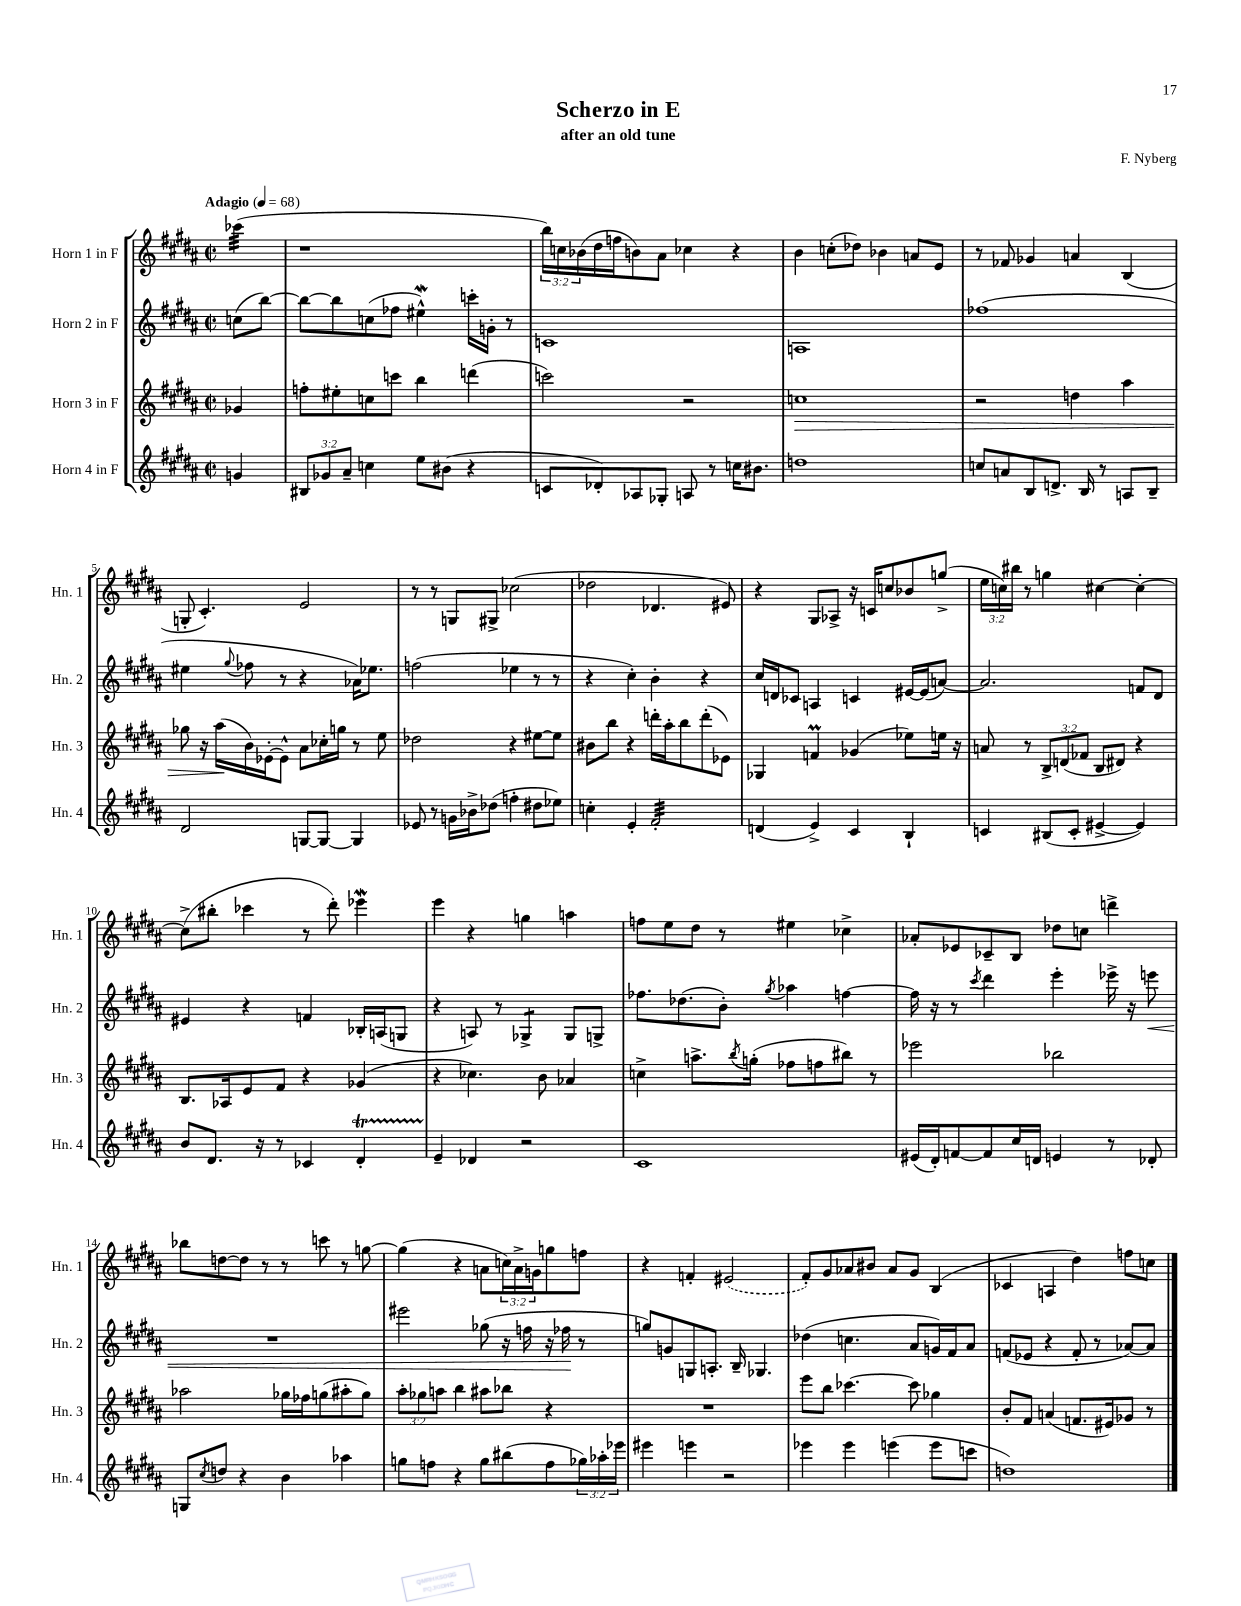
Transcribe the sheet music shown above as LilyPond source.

\header { title = "Scherzo in E" composer = "F. Nyberg" subtitle = "after an old tune" }
<<
\new StaffGroup <<
\new Staff = "s0" \with { instrumentName = "Horn 1 in F" shortInstrumentName = "Hn. 1" } {
    \clef treble \key b \major \defaultTimeSignature \time 2/2 \override Staff.TupletNumber.text = #tuplet-number::calc-fraction-text \partial 4 \tempo "Adagio" 4 = 68
    ces'''4:32( |
    r1 |
    \tuplet 3/2 { b''16) c''16 bes'16( } dis''16 f''16 b'8) ais'8 ces''4 r4 |
    b'4 c''8-.( des''8) bes'4 a'8 e'8 |
    r8 fes'8 ges'4 a'4 b4( |
    g8-. cis'4.-.) e'2 |
    r8 r8 g8 gis8-> ces''2( |
    des''2 des'4. eis'8) |
    r4 gis8 aes8-> r16 c'16 c''8 bes'8 g''8->( |
    \tuplet 3/2 { e''16 c''16) bis''16 } r8 g''4 cis''4~ cis''4~-. |
    cis''8->( bis''8-. ces'''4 r8 dis'''8-.) ees'''4\mordent |
    e'''4 r4 g''4 a''4 |
    f''8 e''8 dis''8 r8 eis''4 ces''4-> |
    aes'8-. ees'8 ces'8-- b8 des''8 c''8 d'''4-> |
    bes''8 d''8~ d''8 r8 r8 c'''8 r8 g''8~ |
    g''4( r4 a'8 \tuplet 3/2 { c''16) a'16-> g'16 } g''8 f''8 |
    r4 f'4-. \once \slurDashed eis'2( |
    fis'8-.) gis'8 aes'8 bis'8 aes'8 gis'8 b4( |
    ces'4 a4 dis''4) f''8 c''8 \bar "|." |
}
\new Staff = "s1" \with { instrumentName = "Horn 2 in F" shortInstrumentName = "Hn. 2" } {
    \clef treble \key b \major \defaultTimeSignature \time 2/2 \partial 4
    c''8( b''8~) |
    b''8~ b''8 c''8( fes''8 eis''4-^\mordent) c'''16-. g'16-. r8 |
    c'1 |
    a1 |
    fes''1( |
    eis''4 \appoggiatura { gis''8 } fes''8 r8 r4 aes'16) ees''8. |
    f''2( ees''4 r8 r8 |
    r4 cis''4-.) b'4-. r4 |
    cis''16 d'16 ces'8 a4 c'4 eis'16~ eis'16( a'8~) |
    a'2. f'8 dis'8 |
    eis'4 r4 f'4 bes16-. a16( g8 |
    r4 a8) r8 ges4:8-> ges8 g8-> |
    fes''8. des''8.( b'8-.) \acciaccatura { gis''8 } aes''4 f''4~ |
    f''16 r16 r8 \acciaccatura { cis'''8 } dis'''4 e'''4-. ees'''16-> r16 e'''8\< |
    R1 |
    eis'''2 ges''8( r16 f''16 r16 fes''16\! r8 |
    g''8) g'8 g8 a8.-. b16-- ges4. |
    des''4( c''4. ais'8 g'16) fis'16 ais'8 |
    f'8( ees'8 r4 f'8-. r8 aes'8~) aes'8 \bar "|." |
}
\new Staff = "s2" \with { instrumentName = "Horn 3 in F" shortInstrumentName = "Hn. 3" } {
    \clef treble \key b \major \defaultTimeSignature \time 2/2 \override Staff.TupletNumber.text = #tuplet-number::calc-fraction-text \partial 4
    ges'4 |
    f''8-. eis''8-. c''8 c'''8 b''4 d'''4( |
    c'''2) r2 |
    c''1\> |
    r2 d''4 ais''4 |
    ges''8 r16 ais''16\!( b'16) ees'16~-. ees'8-^ ais'8 ces''16-. g''16 r8 e''8 |
    des''2 r4 eis''8~ eis''8 |
    bis'8 b''8 r4 d'''16-. ais''16-. b''8 d'''8-.( ees'8) |
    ges4 f'4\prall ges'4( ees''8) e''16 r16 |
    a'8 r8 \tuplet 3/2 { b8-> d'8( fes'8 } b8 dis'8) r4 |
    b8. aes16 e'8 fis'8 r4 ges'4( |
    r4 ces''4.) b'8 aes'4 |
    c''4-> a''8.-> \acciaccatura { b''8 } g''16-.( fes''8 f''8 bis''8) r8 |
    ees'''2 bes''2 |
    aes''2 ges''16 fes''16 g''8( ais''8-. g''8) |
    \tuplet 3/2 { ais''8-. ges''8 a''8 } b''4 ais''8 bes''8 r4 |
    R1 |
    e'''8 b''8 ces'''4.~ ces'''8 ges''4 |
    b'8-. fis'8 a'4( f'8. eis'16) ges'8 r8 \bar "|." |
}
\new Staff = "s3" \with { instrumentName = "Horn 4 in F" shortInstrumentName = "Hn. 4" } {
    \clef treble \key b \major \defaultTimeSignature \time 2/2 \override Staff.TupletNumber.text = #tuplet-number::calc-fraction-text \partial 4
    g'4 |
    \tuplet 3/2 { bis8 ges'8 ais'8-- } c''4 e''8 bis'8( r4 |
    c'8 des'8-.) aes8 ges8-. a8 r8 c''16 bis'8. |
    d''1 |
    c''8 a'8 b8 d'8.-> b16 r8 a8 b8-- |
    dis'2 g8~ g8~ g4 |
    ees'8 r8 g'16 bes'16-> des''8( f''4-. dis''8 ees''8) |
    c''4-. e'4-. fis'2:32-. |
    d'4( e'4->) cis'4 b4-! |
    c'4 bis8( c'8-. eis'4~-> eis'4) |
    b'8 dis'8. r16 r8 ces'4 dis'4-.\startTrillSpan |
    e'4--\stopTrillSpan des'4 r2 |
    cis'1 |
    eis'16( dis'16-.) f'8~ f'8 cis''16 d'16 e'4 r8 des'8-. |
    g8 \acciaccatura { cis''8 } d''8 r4 b'4 aes''4 |
    g''8 f''8 r4 g''8 bis''8( f''8 \tuplet 3/2 { ges''16) aes''16-. ees'''16 } |
    eis'''4 e'''4 r2 |
    ees'''4 ees'''4 e'''4( e'''8 c'''8 |
    d''1) \bar "|." |
}
>>
>>
